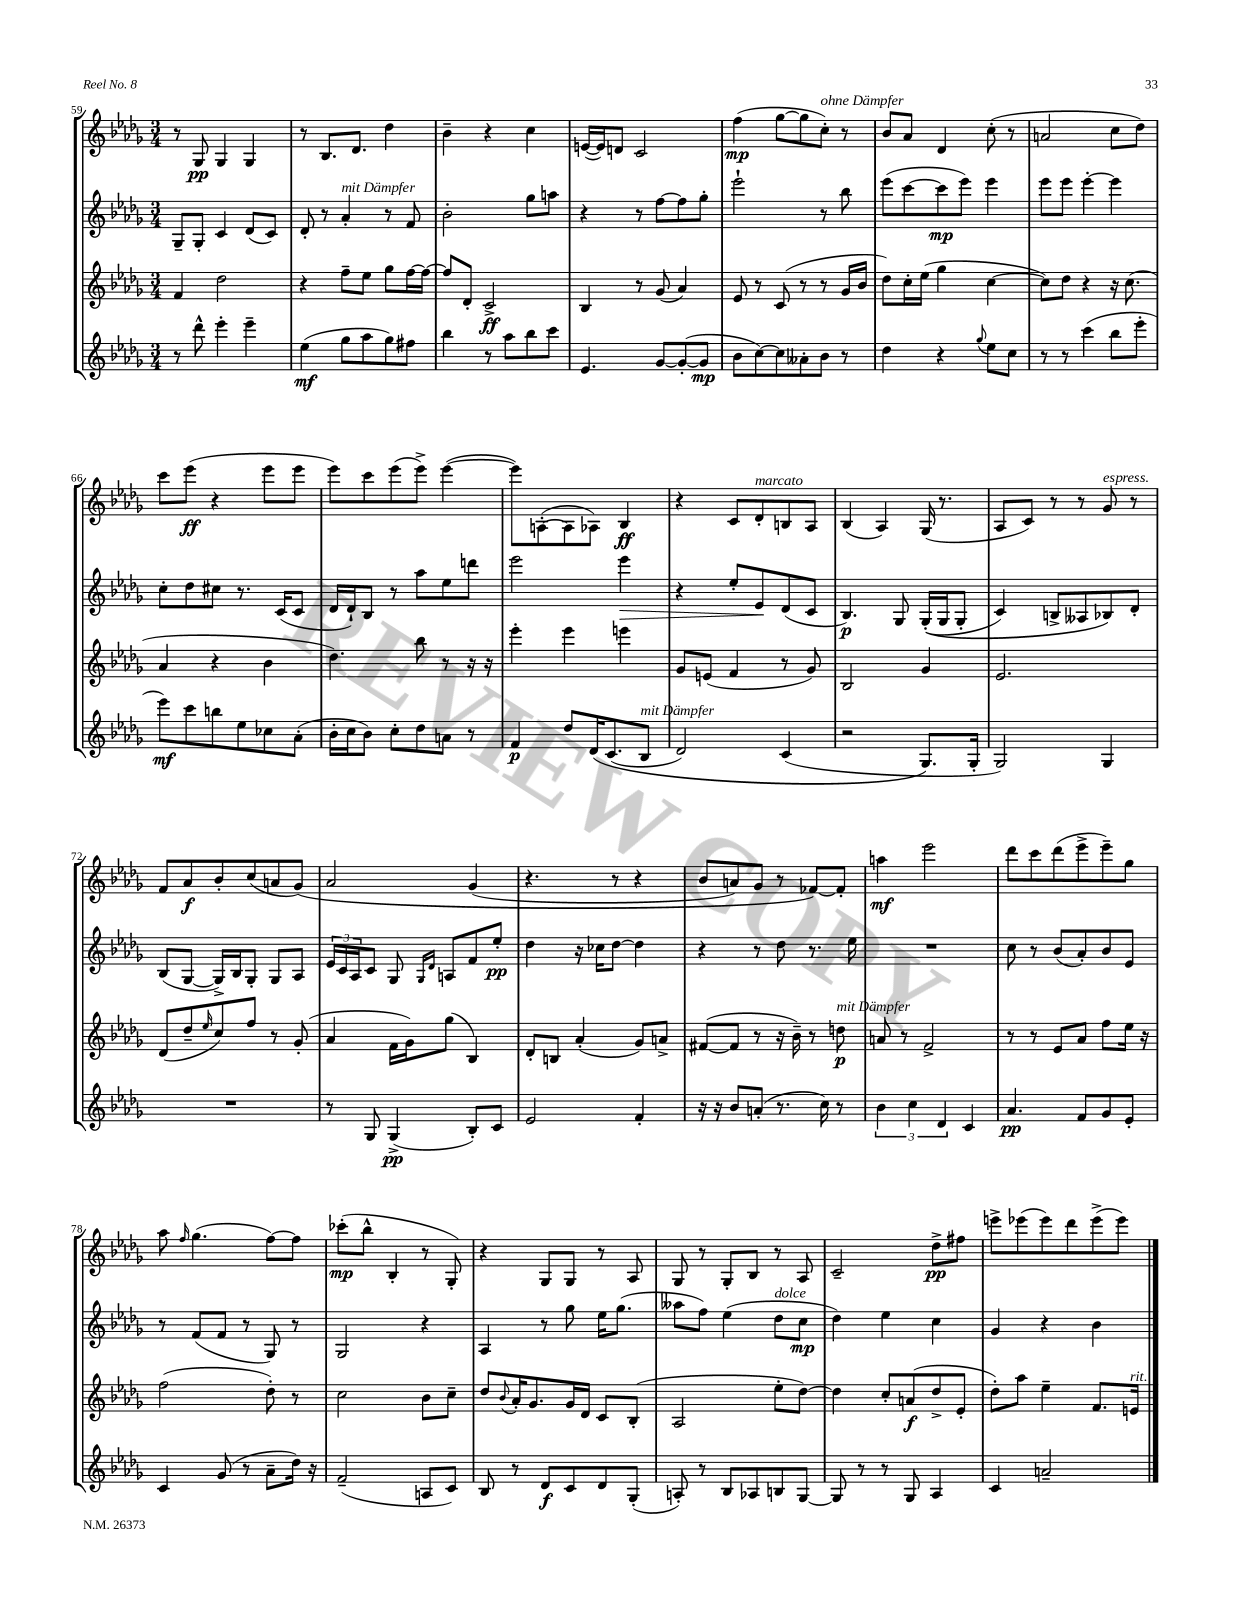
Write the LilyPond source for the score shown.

<<
\new StaffGroup <<
\new Staff = "s0" {
    \clef treble \key des \major \numericTimeSignature \time 3/4
    r8 ges8\pp ges4 ges4 |
    r8 bes8. des'8. des''4 |
    bes'4-- r4 c''4 |
    e'16~( e'16) d'8 c'2 |
    f''4\mp( ges''8~ ges''8 c''8-.^\markup { \italic "ohne Dämpfer" }) r8 |
    bes'8 aes'8 des'4 c''8-.( r8 |
    a'2 c''8 des''8) |
    c'''8 ees'''8\ff( r4 ees'''8 ees'''8 |
    ees'''8) c'''8 ees'''8( ees'''8->) ees'''4~( |
    ees'''8) a8~-.( a8 aes8) bes4\ff |
    r4 c'8 des'8-.^\markup { \italic "marcato" } b8 aes8 |
    bes4( aes4) ges16( r8. |
    aes8 c'8) r8 r8 ges'8^\markup { \italic "espress." } r8 |
    f'8 aes'8\f bes'8-. c''8( a'8 ges'8)\( |
    aes'2 ges'4( |
    r4. r8 r4 |
    bes'8 a'8) ges'8 r8 fes'8~\) fes'8-. |
    a''4\mf ees'''2 |
    des'''8 c'''8 des'''8( ees'''8-> ees'''8--) ges''8 |
    aes''8 \grace { f''16 } ges''4.( f''8~) f''8 |
    ces'''8-.\mp( bes''8-^ bes4-. r8 ges8-.) |
    r4 ges8 ges8 r8 aes8 |
    ges8 r8 ges8-. bes8 r8 aes8 |
    c'2-- des''8->\pp fis''8 |
    e'''8-> ees'''8( ees'''8) des'''8 ees'''8->( ees'''8) \bar "|." |
}
\new Staff = "s1" {
    \clef treble \key des \major \numericTimeSignature \time 3/4
    ges8-- ges8-. c'4 des'8( c'8) |
    des'8-. r8 aes'4-.^\markup { \italic "mit Dämpfer" } r8 f'8 |
    bes'2-. ges''8 a''8 |
    r4 r8 f''8~ f''8 ges''8-. |
    ees'''2-! r8 bes''8 |
    ees'''8( c'''8~ c'''8\mp ees'''8) ees'''4 |
    ees'''8 ees'''8 ees'''4~-. ees'''4 |
    c''8-. des''8 cis''8 r8. c'16( c'8 |
    des'16 des'16-!) bes8 r8 aes''8 ees''8 d'''8 |
    ees'''2 ees'''4\> |
    r4 ees''8-. ees'8\! des'8( c'8 |
    bes4.\p) ges8 ges16-.(\( ges16 ges8-. |
    c'4) b8-> aeses8 bes8\) des'8-. |
    bes8( ges8~ ges16->) bes16 ges8-. ges8 aes8 |
    \tuplet 3/2 { ees'16 c'16 aes16 } c'8 ges8 \grace { ges16 des'16 } a8 f'8 ees''8-.\pp |
    des''4 r16 ces''16 des''8~ des''4 |
    r4 r8 des''8 r8. ees''16 |
    R2. |
    c''8 r8 bes'8( aes'8-.) bes'8 ees'8 |
    r8 f'8( f'8 r8 ges8) r8 |
    ges2 r4 |
    aes4 r8 ges''8 ees''16 ges''8.( |
    aeses''8 f''8) ees''4( des''8^\markup { \italic "dolce" } c''8\mp |
    des''4) ees''4 c''4 |
    ges'4 r4 bes'4 \bar "|." |
}
\new Staff = "s2" {
    \clef treble \key des \major \numericTimeSignature \time 3/4
    f'4 des''2 |
    r4 f''8-- ees''8 ges''8 f''16~ f''16~ |
    f''8 des'8-. c'2->\ff |
    bes4 r8 ges'8( aes'4) |
    ees'8 r8 c'8( r8 r8 ges'16 bes'16 |
    des''8) c''16-. ees''16( ges''4 c''4~ |
    c''8) des''8 r4 r16 c''8.( |
    aes'4 r4 bes'4 |
    des''4.) bes''8 r8 r16 r16 |
    ees'''4-. ees'''4 e'''4 |
    ges'8 e'8( f'4 r8 ges'8) |
    bes2 ges'4 |
    ees'2. |
    des'8( des''8-- \grace { ees''16 } c''8) f''8 r8 ges'8-.( |
    aes'4 f'16 ges'16) ges''8( bes4) |
    des'8-. b8 aes'4-.( ges'8) a'8-> |
    fis'8~( fis'8 r8 r16 bes'16--) r8 d''8\p^\markup { \italic "mit Dämpfer" } |
    a'8 r8 f'2-> |
    r8 r8 ees'8 aes'8 f''8 ees''16 r16 |
    f''2( des''8-.) r8 |
    c''2 bes'8 c''8-- |
    des''8 \appoggiatura { bes'8 } aes'16-. ges'8. ges'16 des'16 c'8 bes8-.( |
    aes2 ees''8-. des''8~) |
    des''4 c''8-. a'8\f( des''8-> ees'8-. |
    des''8-.) aes''8 ees''4-- f'8. e'16^\markup { \italic "rit." } \bar "|." |
}
\new Staff = "s3" {
    \clef treble \key des \major \numericTimeSignature \time 3/4
    r8 des'''8-^ ees'''4-. ees'''4-- |
    ees''4\mf( ges''8 aes''8 ges''8) fis''8 |
    bes''4 r8 aes''8 bes''8 c'''8 |
    ees'4. ges'8~ ges'8~-.( ges'8\mp |
    bes'8 c''8~) c''8 aeses'8-. bes'8 r8 |
    des''4 r4 \appoggiatura { ges''8 } ees''8 c''8 |
    r8 r8 c'''4( bes''8 ees'''8-. |
    ees'''8\mf) c'''8 b''8 ees''8 ces''8 aes'8-.( |
    bes'16-. c''16 bes'8) c''8-. des''8 a'8 r8 |
    f'4\p des''8 des'16\( c'8.( bes8^\markup { \italic "mit Dämpfer" } |
    des'2) c'4( |
    r2 ges8.\) ges16-. |
    ges2) ges4 |
    R2. |
    r8 ges8 ges4->\pp( bes8-.) c'8 |
    ees'2 f'4-. |
    r16 r16 bes'8 a'8-.( r8. c''16) r8 |
    \tuplet 3/2 { bes'4 c''4 des'4 } c'4 |
    aes'4.\pp f'8 ges'8 ees'8-. |
    c'4 ges'8( r8 aes'8-- des''16) r16 |
    f'2--( a8 c'8) |
    bes8 r8 des'8\f c'8 des'8 ges8-.( |
    a8-.) r8 bes8 aes8 b8 ges8~ |
    ges8 r8 r8 ges8 aes4 |
    c'4 a'2-- \bar "|." |
}
>>
>>
\layout { \context { \Score currentBarNumber = #59 } }
